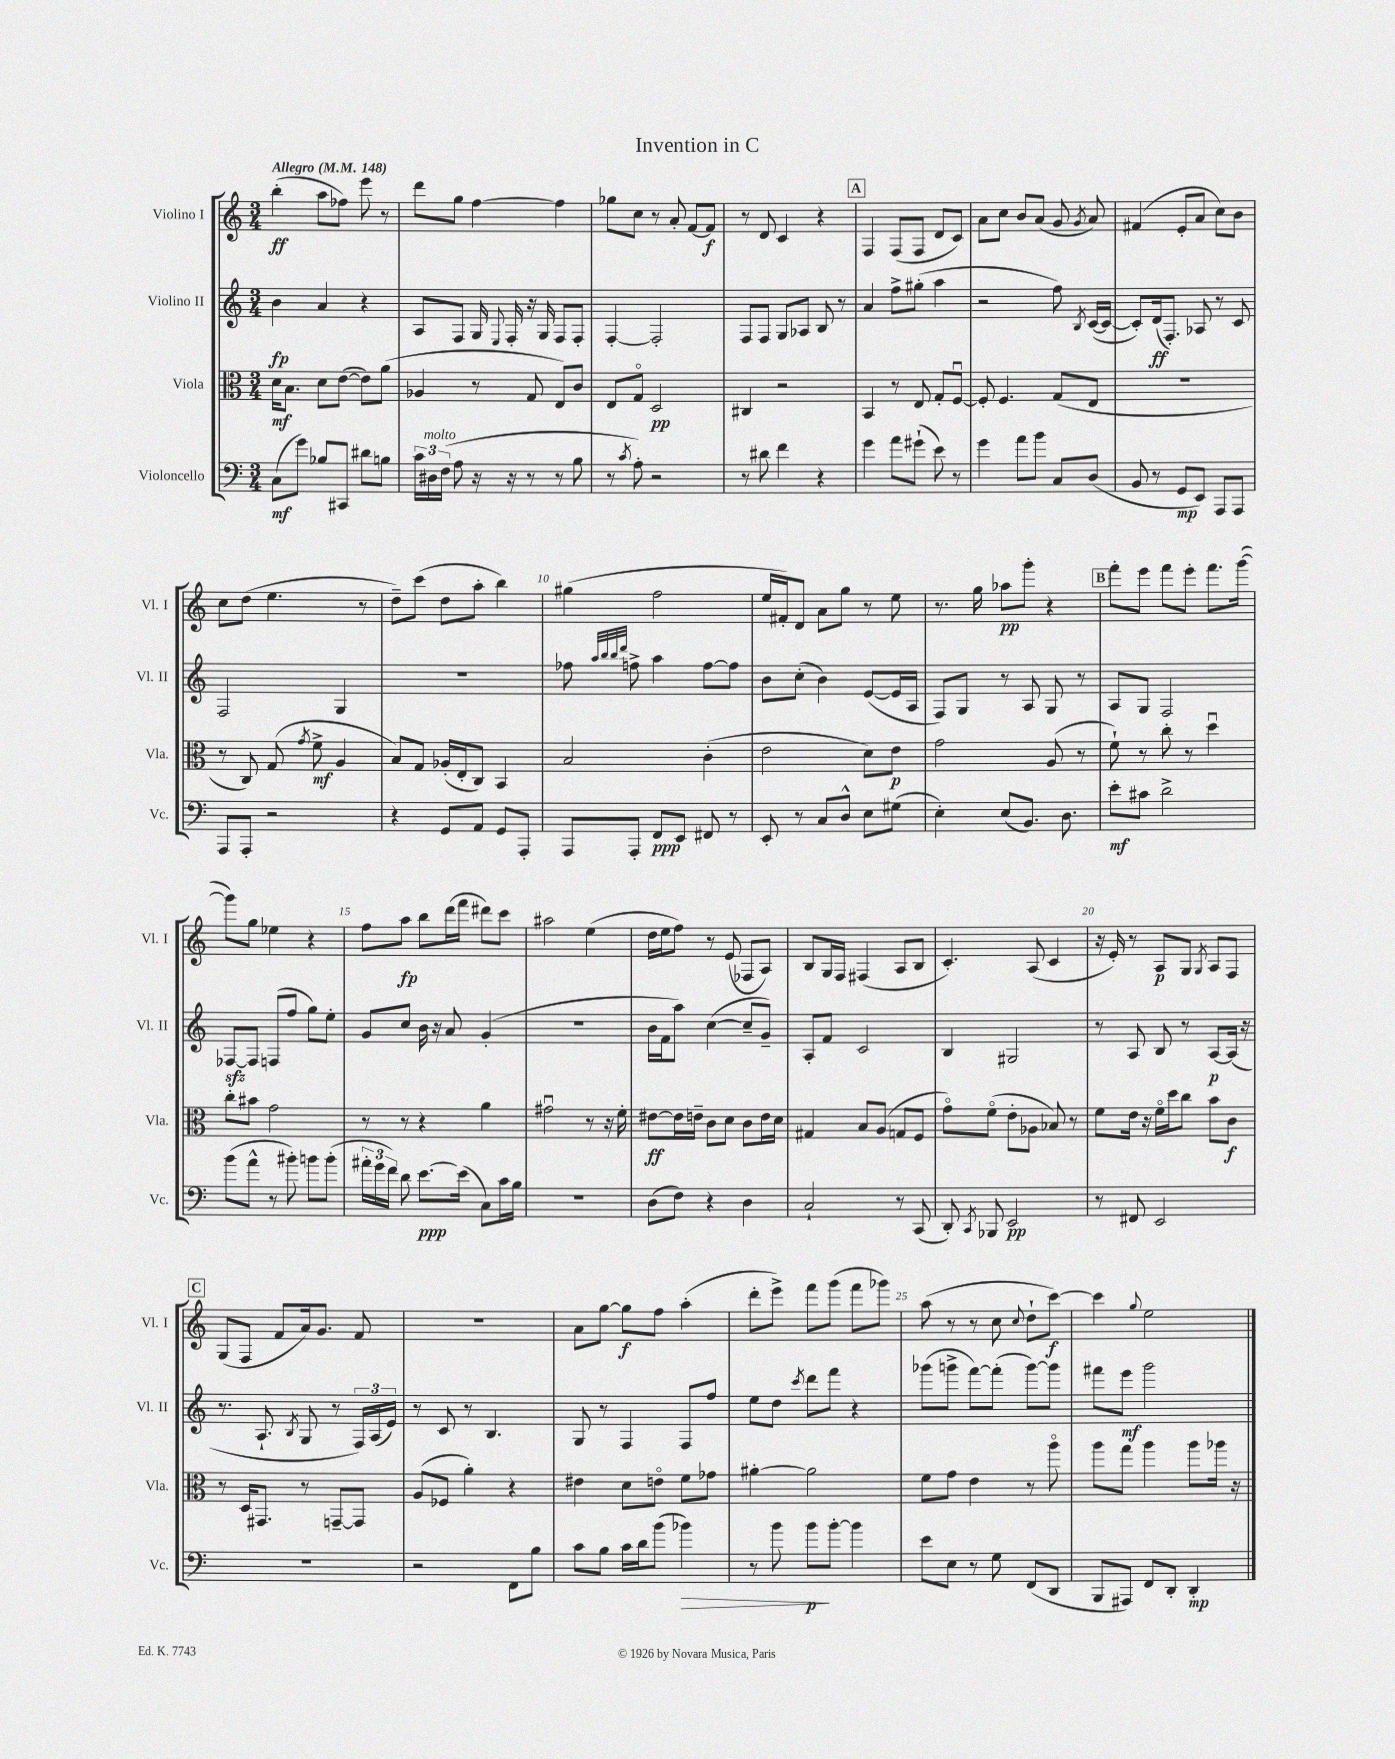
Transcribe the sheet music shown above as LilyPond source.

\header { title = "Invention in C" }
<<
\new StaffGroup <<
\new Staff = "s0" \with { instrumentName = "Violino I" shortInstrumentName = "Vl. I" } {
    \clef treble \key c \major \numericTimeSignature \time 3/4 \tempo "Allegro" 4 = 148
    \autoBeamOff b''4-.\ff( a''8[ fes''8]) e'''8 r8 |
    d'''8[ g''8] f''4~ f''4 |
    ges''8[ c''8] r8 a'8-. f'8[~ f'8]\f |
    r8 d'8 c'4 r4 |
    \mark \markup { \box "A" } f4 f8[( f8] d'8[ c'8]) |
    a'8[ c''8] b'8[ a'8]( g'8 \acciaccatura { g'8 } a'8) |
    fis'4( e'8[-. a'8] c''8[) b'8] |
    c''8[ d''8]( e''4. r8 |
    d''8[--) c'''8]( d''8[ a''8]-. b''4) |
    gis''4( f''2 |
    e''16[ fis'16-.) d'8] a'8[ g''8] r8 e''8 |
    r8. g''16 aes''8[\pp g'''8]-. r4 |
    \mark \markup { \box "B" } f'''8[-. e'''8] f'''8[ e'''8]-. f'''8.[ g'''16]~( |
    g'''8[) g''8] ees''4 r4 |
    f''8[ a''8]\fp b''8[ d'''16( f'''16] dis'''8[) c'''8] |
    ais''2 e''4( |
    d''16[ e''16 f''8]) r8 e'8( fes8[ a8]) |
    b8[ g16 f16] fis4( a8[ b8] |
    c'4.-.) a8( c'4 |
    r16 e'16-.) r8 a8[\p g8] \acciaccatura { g8 } a8[ f8] |
    \mark \markup { \box "C" } g8[( f8] f'8[ a'16) g'8.] f'8 |
    R2. |
    a'8[ g''8]~ g''8[\f f''8] a''4-.( |
    d'''8[-. e'''8]->) f'''8[ g'''8]( f'''8[ ges'''8]) |
    a''8( r8 r8 c''8 \appoggiatura { c''8 } d''8[-! c'''8]~\f) |
    c'''4 \appoggiatura { g''8 } e''2 \bar "|." |
}
\new Staff = "s1" \with { instrumentName = "Violino II" shortInstrumentName = "Vl. II" } {
    \clef treble \key c \major \numericTimeSignature \time 3/4
    \autoBeamOff b'4\fp a'4 r4 |
    a8[ f8] g16 \appoggiatura { e8 } f16-. r16 g16 f8[ f8]-. |
    f4~-. f2-. |
    f8[ f8] g8[ aes8] b8 r8 |
    \mark \markup { \box "A" } a'4 f''8[-> gis''8]-.( a''4 |
    r2 f''8) \acciaccatura { b8 } c'16[~( c'16]~ |
    c'8[-.) d'16\ff( f8.]-.) aes8 r8 c'8 |
    f2 g4 |
    R2. |
    fes''8 \grace { a''32[ b''32 b''32 d'''32] } f''8-> a''4 f''8[~ f''8] |
    b'8[ c''8]-.( b'4) e'8[~( e'16 a16] |
    f8[) g8] r8 a8 g8 r8 |
    \mark \markup { \box "B" } a8[ g8] f2 |
    fes8[~\sfz fes8] f8[( f''8] g''8[) e''8]-. |
    g'8[ c''8] b'16 r16 a'8 g'4-.( |
    R2. |
    b'16[ f'16 a''8]) c''4~( c''8[-- g'8]--) |
    a8[-. f'8] c'2 |
    b4 gis2 |
    r8 a8 b8 r8 a8[~\p a16]( r16 |
    \mark \markup { \box "C" } r8. a8.-! \acciaccatura { b8 } g8 r8 \tuplet 3/2 { f16[) a16( e'16]) } |
    r8 c'8 r8 b4. |
    g8 r8 f4 f8[ f''8] |
    e''8[ d''8] \acciaccatura { c'''8 } d'''8[ f'''8] r4 |
    ges'''8[( g'''8]-> f'''8[~) f'''8]-.( g'''8[~) g'''8] |
    fis'''8[ e'''8]\mf g'''2 \bar "|." |
}
\new Staff = "s2" \with { instrumentName = "Viola" shortInstrumentName = "Vla." } {
    \clef alto \key c \major \numericTimeSignature \time 3/4
    \autoBeamOff d'16[\mf b8.] d'8[ e'8]~( e'8[) a'8]( |
    aes4 r8 g8 e8[) c'8] |
    e8[ g8]\flageolet d2\pp |
    cis4 r2 |
    \mark \markup { \box "A" } b,4 r8 e8 g8[-. f8]~\downbow |
    f8-. f4. g8[( e8] |
    R2. |
    r8 c8) g8( \acciaccatura { g'8 } f'8->\mf a4 |
    b8[) g8] aes16[-.( e16-. c8]) b,4 |
    b2 c'4-.( |
    e'2 d'8[) e'8]\p |
    g'2 a8( r8 |
    \mark \markup { \box "B" } f'8-!) r8 c''8-. r8 d''4\downbow |
    c''8[-. bis'8] g'2 |
    r8 r8 r4 a'4 |
    gis'2\downbow r8 r16 f'16-. |
    eis'8[~\ff eis'16 e'16]-- c'8[ d'8] c'8[ e'16 d'16] |
    gis4 b8[ a8]( g8[ f8] |
    g'8[\flageolet) f'8]\flageolet( e'8[-. aes8] bes8) r8 |
    f'8[ e'16] r16 f'16[\flageolet d''16 c''8] b'8[ c'8]\f |
    \mark \markup { \box "C" } r8 d16[ gis,8.] r8 g,8[~-- g,8] |
    a8[( fes8] a'4-.) r4 |
    eis'4 d'8[ e'8]\flageolet f'8[ ges'8] |
    ais'4~-. ais'2 |
    f'8[ g'8] e'4 r8 a''8\flageolet |
    a''8[ g''8] a''4 a''8[ aes''16] r16 \bar "|." |
}
\new Staff = "s3" \with { instrumentName = "Violoncello" shortInstrumentName = "Vc." } {
    \clef bass \key c \major \numericTimeSignature \time 3/4
    \autoBeamOff c8[\mf( g'8]) bes8[ cis,8] dis'8[ b8] |
    \tuplet 3/2 { c'16[ dis16^\markup { \italic "molto" } f16]( } a8 r16 r16 r8 r8 b8 |
    r8 \acciaccatura { c'8 } a8-.) r2 |
    r8 dis'8 f'4 r4 |
    \mark \markup { \box "A" } g'4 a'8[ gis'8]-!( e'8) r8 |
    g'4 a'8[ b'8] c8[ d8]( |
    b,8 r8 g,8[\mp e,8]) a,,8[ a,,8] |
    a,,8[ a,,8]-. r2 |
    r4 g,8[ a,8] g,8[ a,,8]-. |
    a,,8[ a,,8]-. f,8[\ppp e,8] fis,8 r8 |
    e,8-. r8 c8[ d8]-^ e8[ gis8]( |
    e4-.) e8[( b,8.]) d8. |
    \mark \markup { \box "B" } e'8[-.\mf cis'8] d'2-> |
    b'8[( a'8]-^ r8 bis'8-.) b'8[ b'8]-.( |
    \tuplet 3/2 { ais'16[-. g'16 f'16]) } d'8 e'8.[~\ppp e'16]( c8[) c'16 b16] |
    R2. |
    d8[( f8]) r4 d4 |
    c2-! r8 c,8( |
    d,8-.) \acciaccatura { c,8 } bes,,8 e,2\pp |
    r8 fis,8 e,2 |
    \mark \markup { \box "C" } R2. |
    r2 f,8[ b8] |
    c'8[ b8] c'16[ d'16 b'8]( bes'4\>) |
    r8 b'8 b'8[\p\! b'8]~-. b'4 |
    e'8[ e8] r8 g8 f,8[( d,8] |
    b,,8[ ais,,8]) f,8[ d,8]-. d,4-.\mp \bar "|." |
}
>>
>>
\layout { \context { \Score \override BarNumber.break-visibility = ##(#f #t #t) barNumberVisibility = #(every-nth-bar-number-visible 5) } }
